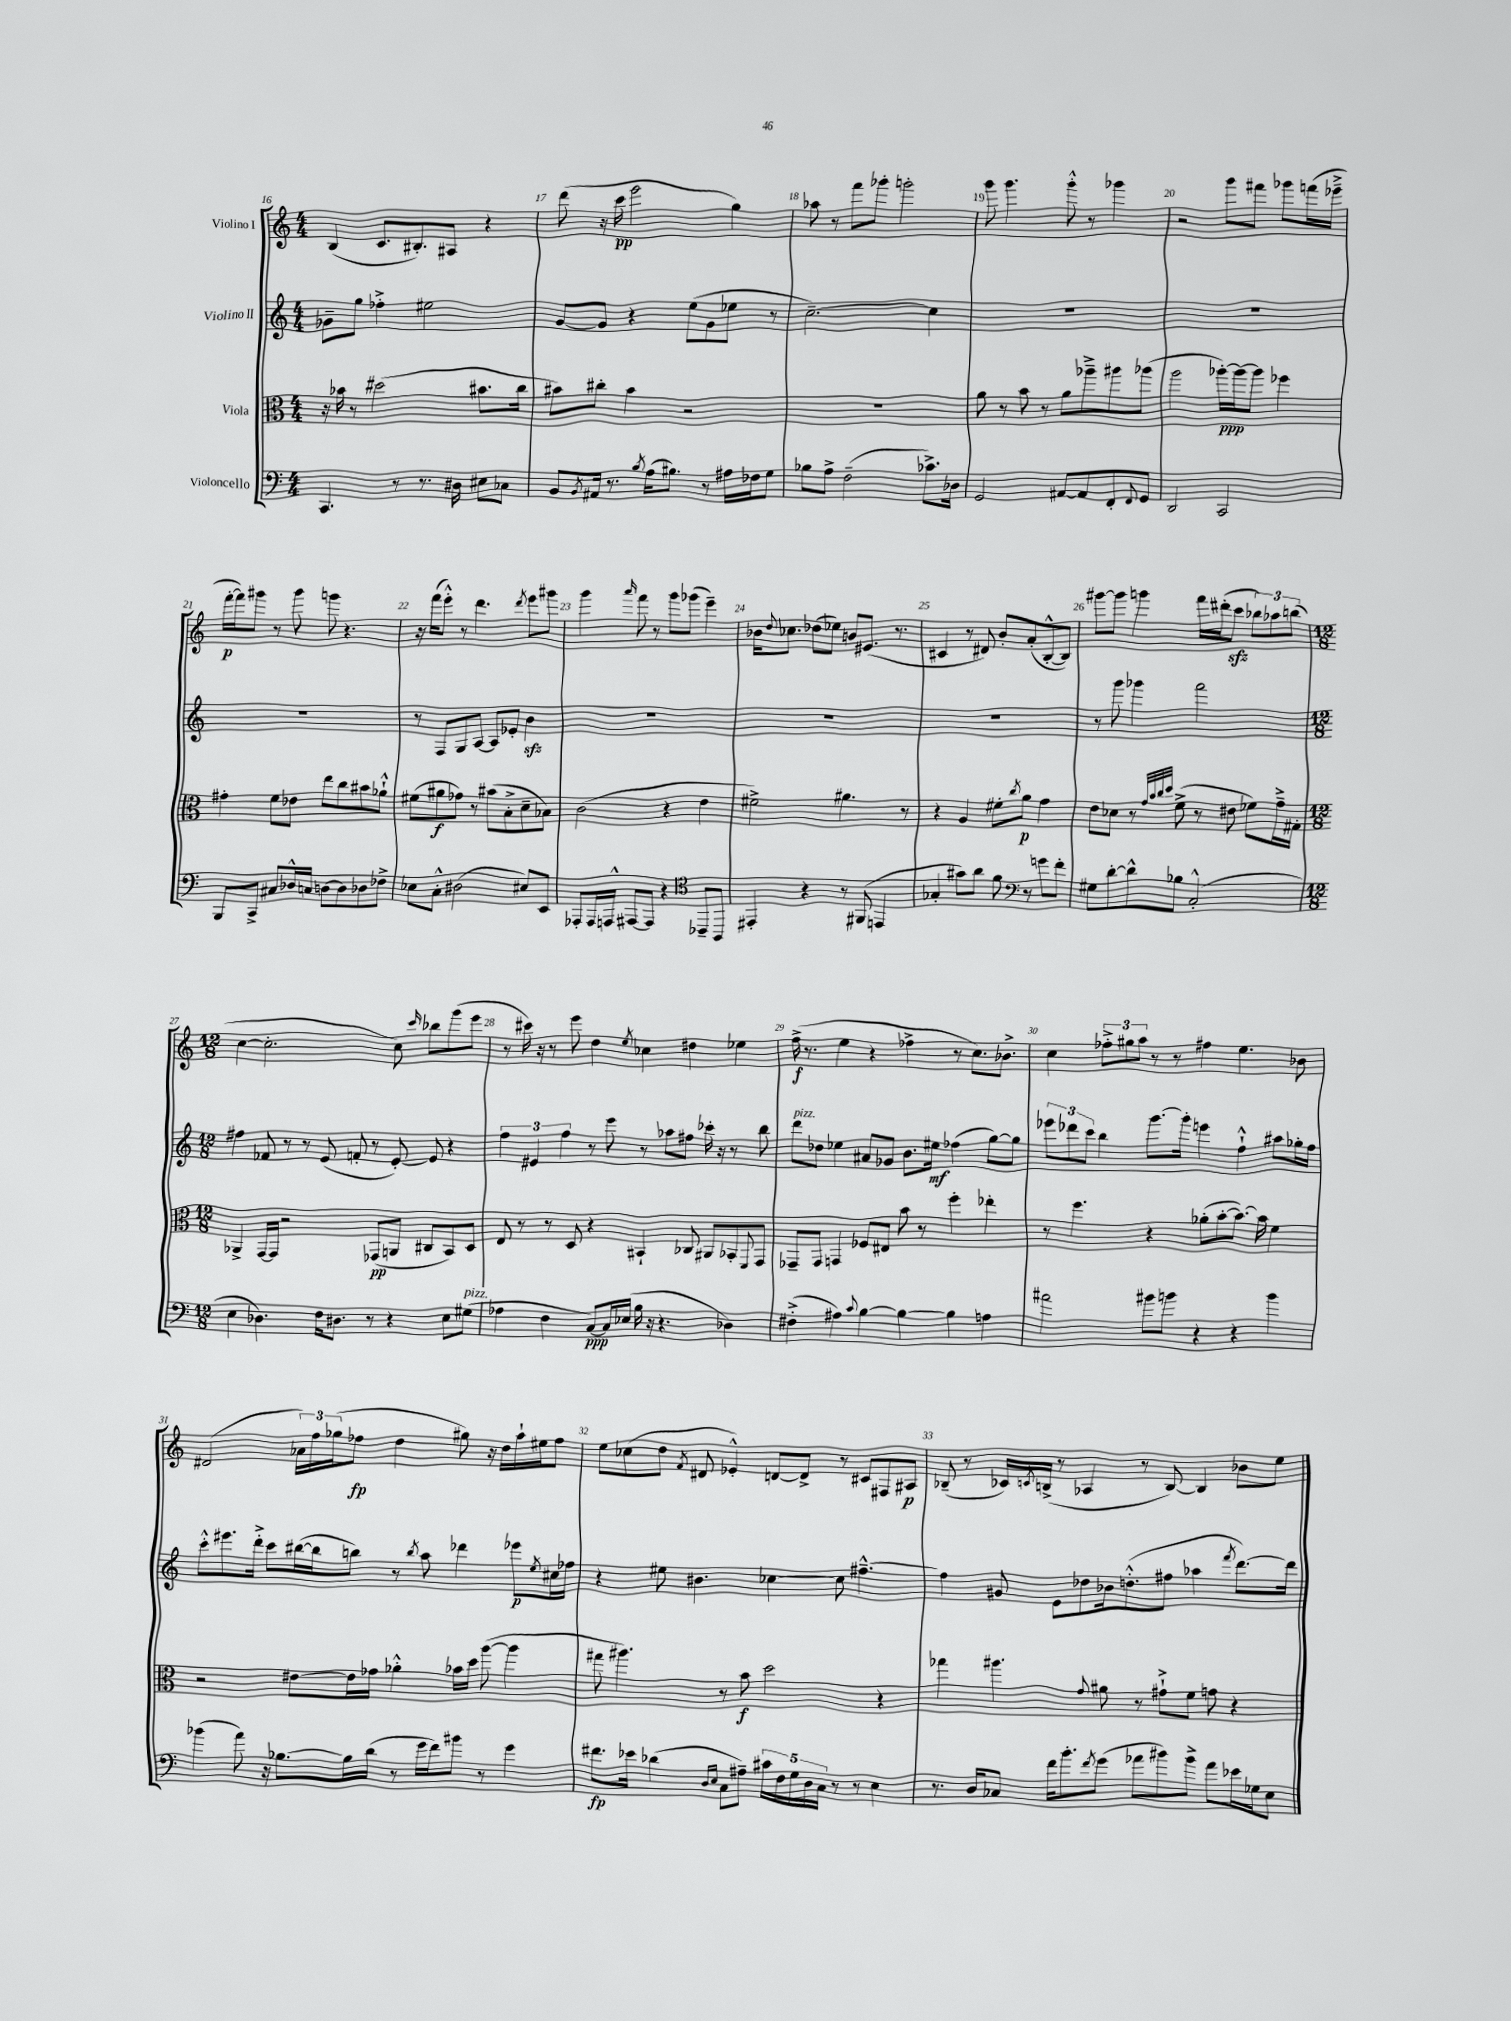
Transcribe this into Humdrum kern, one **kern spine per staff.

**kern	**dynam	**kern	**dynam	**kern	**dynam	**kern	**dynam
*part4	*part4	*part3	*part3	*part2	*part2	*part1	*part1
*staff4	*staff4	*staff3	*staff3	*staff2	*staff2	*staff1	*staff1
*I"Violoncello	*	*I"Viola	*	*I"Violino II	*	*I"Violino I	*
*clefF4	*	*clefC3	*	*clefG2	*	*clefG2	*
*k[]	*	*k[]	*	*k[]	*	*k[]	*
*M4/4	*	*M4/4	*	*M4/4	*	*M4/4	*
=16	=16	=16	=16	=16	=16	=16	=16
4.CC/	.	16r	.	8g-X~\L	.	(4B/	.
.	.	16b-X\	.	.	.	.	.
.	.	8r	.	8gg\J	.	.	.
.	.	(2dd#X\	.	4ff-X'^\	.	8.c/L	.
8r	.	.	.	.	.	.	.
.	.	.	.	.	.	8.B#X'/)	.
8.r	.	.	.	2ee#X\	.	.	.
.	.	.	.	.	.	8A#X/J	.
16D#X\	.	.	.	.	.	.	.
8E#X\L	.	8.b#X\L	.	.	.	4r	.
8C-X\J	.	.	.	.	.	.	.
.	.	16cc\Jk	.	.	.	.	.
=17	=17	=17	=17	=17	=17	=17	=17
8BB/L	.	8b#X\L)	.	[8g/L	.	(8ddd\	.
8qBB/	.	.	.	.	.	.	.
16AA#X/Jk	.	8cc#X'\J	.	8g/J]	.	16r	.
8.r	.	.	.	.	.	16ccc\	pp
.	.	4b#\	.	4r	.	2eee\	.
8qB/	.	.	.	.	.	.	.
(16A\KL	.	.	.	.	.	.	.
8.B#X\J)	.	.	.	.	.	.	.
.	.	2r	.	(8ee\L	.	.	.
8r	.	.	.	8g\	.	.	.
16A#X\LL	.	.	.	8ee-X\J	.	4gg\)	.
16F-X\J	.	.	.	.	.	.	.
8G\J	.	.	.	8r	.	.	.
=18	=18	=18	=18	=18	=18	=18	=18
8B-X\L	.	1r	.	[2.cc~\)	.	8aa-X\	.
8A^\J	.	.	.	.	.	8r	.
(2F~\	.	.	.	.	.	8fff\L	.
.	.	.	.	.	.	8ggg-X'\J	.
.	.	.	.	.	.	2gggn'\	.
8.c-X^\L)	.	.	.	4cc\]	.	.	.
16D-X\Jk	.	.	.	.	.	.	.
=19	=19	=19	=19	=19	=19	=19	=19
2GG/	.	8a\	.	1r	.	8ggg\	.
.	.	8r	.	.	.	4.ggg\	.
.	.	8b\	.	.	.	.	.
.	.	8r	.	.	.	.	.
[8AA#X/L	.	8a\L	.	.	.	8ggg'^^\	.
8AA#/]	.	8aa-X~^\	.	.	.	8r	.
8FF'/	.	8aa#X\	.	.	.	4ggg-X\	.
8qqFF/	.	.	.	.	.	.	.
8GG/J	.	(8aa-X\J	.	.	.	.	.
=20	=20	=20	=20	=20	=20	=20	=20
2DD/	.	2aa\	.	1r	.	2r	.
2CC/	.	[16aa-X'\LL)	ppp	.	.	8ggg\L	.
.	.	16aa-\J_	.	.	.	.	.
.	.	8aa-\J]	.	.	.	8fff#X\J	.
.	.	4ff-X\	.	.	.	8ggg-X\L	.
.	.	.	.	.	.	(16fffn\L	.
.	.	.	.	.	.	16eee-X~^\JJ	.
!!LO:LB:g=z
=21	=21	=21	=21	=21	=21	=21	=21
8BBB/L	.	4g#X'\	.	1r	.	[16fff'\LL	p
.	.	.	.	.	.	16fff\J])	.
8CC^/J	.	.	.	.	.	8ggg#X\J	.
8C#X/L	.	8f\L	.	.	.	8r	.
16D-X^^/L	.	8e-X\J	.	.	.	8ggg#\	.
16Cn/JJ	.	.	.	.	.	.	.
[8Dn\L	.	8ee\L	.	.	.	8gggn\	.
8D\]	.	8cc\	.	.	.	4.r	.
8D-X\	.	8b#X\	.	.	.	.	.
8F-X^\J	.	8a-X`^^\J	.	.	.	.	.
=22	=22	=22	=22	=22	=22	=22	=22
8E-X\L	.	(8f#X\L	.	8r	.	16r	.
.	.	.	.	.	.	(16fff\KL	.
8C'^^\J	.	8a#X\	f	8F/L	.	8eee'^^\J)	.
(2D#X\	.	8g-X\J)	.	8G/	.	8r	.
.	.	8r	.	[8A/J	.	4.ddd\	.
.	.	(8b#X\L	.	8A/L]	.	.	.
.	.	8B'^\	.	8e-X'/J	.	.	.
.	.	.	.	.	.	8qddd/	.
8E#X/L)	.	8d~\	.	4bzz\	.	8eee\L	.
8EE/J	.	8B-X\J)	.	.	.	8ggg#X\J	.
=23	=23	=23	=23	=23	=23	=23	=23
8AAA-X'/L	.	(2c\	.	1r	.	4ggg\	.
16AAA-/L	.	.	.	.	.	.	.
16AAAn^^/JJ	.	.	.	.	.	.	.
.	.	.	.	.	.	16qqaaa/	.
[8AAA#X/L	.	.	.	.	.	8fff\	.
8AAA#/J]	.	.	.	.	.	8r	.
4r	.	4r	.	.	.	8ggg\L	.
.	.	.	.	.	.	(8ggg-X\J	.
8CC-X~/L	.	4e\	.	.	.	4eee~\)	.
8AAA#/J	.	.	.	.	.	.	.
=24	=24	=24	=24	=24	=24	=24	=24
*clefC4	*	*	*	*	*	*	*
4EE#X'/	.	2f#X^\)	.	1r	.	16b-X\KL	.
.	.	.	.	.	.	8qqdd/	.
.	.	.	.	.	.	8.cc-X\J	.
4r	.	.	.	.	.	(8dd-X\L	.
.	.	.	.	.	.	8ee-X\J)	.
8r	.	4.a#X\	.	.	.	8bn/L	.
(8FF#X/	.	.	.	.	.	(8.e#X/J	.
4EEn/	.	.	.	.	.	.	.
.	.	.	.	.	.	8.r	.
.	.	8r	.	.	.	.	.
=25	=25	=25	=25	=25	=25	=25	=25
4G-X'/	.	4r	.	1r	.	4c#X/	.
8g#X\L)	.	4A/	.	.	.	8r	.
8a\J	.	.	.	.	.	8d#X/)	.
8f\	.	8f#X'\L	.	.	.	8b'/L	.
.	.	8qcc/	.	.	.	.	.
8r	.	8a\J	p	.	.	(8a'/	.
8gn\L	.	4g\	.	.	.	[8B'^^/	.
8f'\J	.	.	.	.	.	8B/J])	.
=26	=26	=26	=26	=26	=26	=26	=26
*clefF4	*	*	*	*	*	*	*
8G#X\L	.	8e\L	.	8r	.	[8ggg#X\L	.
[8d'\	.	8d-X\J	.	8ggg\	.	8ggg#\J]	.
8d^^\]	.	8r	.	4ggg-X\	.	4gggn\	.
.	.	32qqg/LLL	.	.	.	.	.
.	.	32qqb/	.	.	.	.	.
.	.	32qqcc/	.	.	.	.	.
.	.	32qqdd/JJJ	.	.	.	.	.
8B-X\J	.	(8f^\	.	.	.	.	.
(2C'^^/	.	8r	.	2fff\	.	16fff\LL	.
.	.	.	.	.	.	(16ddd#X'\J	.
.	.	8e#X\	.	.	.	8ccczz\J	.
.	.	8f-X\L)	.	.	.	12bb-X\L)	.
.	.	.	.	.	.	12aa-X\	.
.	.	16g~^\L	.	.	.	.	.
.	.	.	.	.	.	(12bbn\J	.
.	.	16G#X'\JJ	.	.	.	.	.
!!LO:LB:g=z
=27	=27	=27	=27	=27	=27	=27	=27
*M12/8	*	*M12/8	*	*M12/8	*	*M12/8	*
4E\	.	4AA-X^/	.	4ff#X\	.	[4cc\	.
4.D-X\)	.	[16GG/LL	.	8f-X/	.	2.cc'\]	.
.	.	16GG/JJ]	.	.	.	.	.
.	.	2r	.	8r	.	.	.
.	.	.	.	8r	.	.	.
16F\KL	.	.	.	(8e/	.	.	.
8.D#X\J	.	.	.	.	.	.	.
.	.	.	.	8fn'/	.	.	.
8r	.	(8GG-X/L	pp	8r	.	.	.
4r	.	8AAn/J	.	[8e'/)	.	8cc\)	.
.	.	.	.	.	.	16qqccc/	.
.	.	8C#X/L	.	8e/]	.	8bb-X\L	.
8E\L	.	8BB/)	.	4r	.	(8ggg\	.
!LO:TX:a:i:t=pizz.	!	!	!	!	!	!	!
(8G#X\J	.	8D/J	.	.	.	8eee\J	.
=28	=28	=28	=28	=28	=28	=28	=28
4A-X\	.	8E/	.	6ff\	.	8r	.
.	.	8r	.	.	.	16ccc#X\)	.
.	.	.	.	6e#X/	.	.	.
.	.	.	.	.	.	16r	.
4F\	.	8r	.	.	.	8r	.
.	.	.	.	6ff\	.	.	.
.	.	8D/	.	.	.	8eee\	.
[8C/L)	ppp	4r	.	8r	.	4dd\	.
16C/L]	.	.	.	8eee\	.	.	.
(16E-X/JJ	.	.	.	.	.	.	.
.	.	.	.	.	.	8qee/	.
16B\	.	4BB#X`/	.	8r	.	4cc-X\	.
16r	.	.	.	.	.	.	.
4.r	.	.	.	8aa-X\L	.	.	.
.	.	8C-X/	.	8ff#X\J	.	4dd#X\	.
.	.	8AA#X/L	.	16ccc-X'\	.	.	.
.	.	.	.	16r	.	.	.
4D-X\)	.	8BB-X'/	.	8r	.	4ee-X\	.
.	.	8qqFF/	.	.	.	.	.
.	.	8GG/J	.	8bb\	.	.	.
=29	=29	=29	=29	=29	=29	=29	=29
!	!	!	!	!LO:TX:a:i:t=pizz.	!	!	!
(4F#X'^\	.	8GG-X~/L	.	8ddd\L	.	(16ff^\	f
.	.	.	.	.	.	8.r	.
.	.	8GG-/J	.	8dd-X\J	.	.	.
4A#X\)	.	4GGn/	.	4ee-X\	.	4ee\	.
8qqc/	.	.	.	.	.	.	.
[4B\	.	8F-X/L	.	8a#X/L	.	4r	.
.	.	8E#X/J	.	8g-X/J	.	.	.
4B\_	.	8b\	.	8.b\L	.	4ff-X^\	.
.	.	8r	.	.	.	.	.
.	.	.	.	16ee#X\Jk	mf	.	.
4B\]	.	4ff'\	.	(4ff-X\	.	8r	.
.	.	.	.	.	.	8.cc\L)	.
4An\	.	4ee-X'\	.	[8gg\L)	.	.	.
.	.	.	.	.	.	8.b-X^\J	.
.	.	.	.	8gg\J]	.	.	.
=30	=30	=30	=30	=30	=30	=30	=30
2a#X\	.	8r	.	12eee-X\L	.	4cc\	.
.	.	.	.	12ddd-X\	.	.	.
.	.	4.ff\	.	.	.	.	.
.	.	.	.	12ccc\J	.	.	.
.	.	.	.	4bb\	.	12ff-X'^\L	.
.	.	.	.	.	.	12gg#X\	.
.	.	.	.	.	.	12aa\J	.
8b#X\L	.	4r	.	[8.ggg\L	.	8r	.
8bn\J	.	.	.	.	.	8r	.
.	.	.	.	16ggg'\Jk]	.	.	.
4r	.	(8a-X'\L	.	4eeen\	.	4ff#X\	.
.	.	[8b'\	.	.	.	.	.
4r	.	8.b\J_)	.	4ff`^^\	.	4.ee\	.
.	.	16b\]	.	.	.	.	.
4b\	.	4f\	.	8aa#X\L	.	.	.
.	.	.	.	16gg-X'\L	.	8b-X\	.
.	.	.	.	16ff\JJ	.	.	.
!!LO:LB:g=z
=31	=31	=31	=31	=31	=31	=31	=31
(4b-X\	.	2r	.	8ccc'^^\L	.	(2d#X/	.
.	.	.	.	8.eee#X\	.	.	.
8a\)	.	.	.	.	.	.	.
.	.	.	.	16ddd'^\Jk	.	.	.
16r	.	.	.	8ccc\L	.	.	.
[8.B-X\L	.	.	.	.	.	.	.
.	.	[8e#X\L	.	([16bb#X\L	.	24a-X\LL)	.
.	.	.	.	.	.	24ff\	.
.	.	.	.	16bb#\J]	.	.	.
.	.	.	.	.	.	(24gg-X\J	.
16B-\L]	.	16e#\L]	.	8bbn\J)	.	8ff-X\J	fp
(16d\JJ	.	16g-X\JJ	.	.	.	.	.
8r	.	4a-X'^^\	.	8r	.	4dd\	.
.	.	.	.	8qbb/	.	.	.
16g\LL	.	.	.	8aa\	.	.	.
16f\J)	.	.	.	.	.	.	.
8b#X\J	.	16b-X\LL	.	4ddd-X\	.	8gg#X\)	.
.	.	16dd\JJ	.	.	.	.	.
8r	.	([8aa\	.	.	.	16r	.
.	.	.	.	.	.	16dd\LL	.
4g\	.	4aa\]	.	8eee-X\L	p	16aa`\	.
.	.	.	.	.	.	16ee#X\J	.
.	.	.	.	8qee/	.	.	.
.	.	.	.	16cc#X\L	.	8ff-\J	.
.	.	.	.	16ff-X\JJ	.	.	.
=32	=32	=32	=32	=32	=32	=32	=32
8.f#X\L	fp	8gg#X\	.	4r	.	8ee\L	.
.	.	4.aa#X\)	.	.	.	(8cc-X\	.
16e-X\Jk	.	.	.	.	.	.	.
(4d-X\	.	.	.	8ee#X\	.	8dd\J	.
.	.	.	.	.	.	8qf/	.
.	.	.	.	4.b#X\	.	8d#X/	.
16qqD/LL	.	.	.	.	.	.	.
16qqE/JJ	.	.	.	.	.	.	.
8C\L	.	8r	.	.	.	4e-X'^^/)	.
8A#X~\J)	.	8b\	f	.	.	.	.
20c#X\LL	.	2dd\	.	[4cc-X\	.	[8dn/L	.
20F\	.	.	.	.	.	.	.
20G\	.	.	.	.	.	.	.
.	.	.	.	.	.	8d^/J]	.
20D\	.	.	.	.	.	.	.
20C\JJ	.	.	.	.	.	.	.
8r	.	.	.	8cc-\]	.	8r	.
8r	.	.	.	[4.ff#X~^^\	.	8c#X/L	.
4E\	.	4r	.	.	.	8F#X/	.
.	.	.	.	.	.	8A#X/J	p
=33	=33	=33	=33	=33	=33	=33	=33
8.r	.	4gg-X\	.	4ff#\]	.	(8B-X~/	.
.	.	.	.	.	.	8r	.
16D/KL	.	.	.	.	.	.	.
8C-X/J	.	4.aa#X\	.	8g#X/	.	16c-X/LL)	.
.	.	.	.	.	.	8qcn/	.
.	.	.	.	.	.	(16Bn^/JJ	.
16f\KL	.	.	.	8e\L	.	8r	.
8.b'\	.	.	.	.	.	.	.
.	.	.	.	8dd-X\	.	4A-X/	.
8qf/	.	8qqg/	.	.	.	.	.
(8g\J	.	8a#X\	.	16b-X\k	.	.	.
.	.	.	.	(8.ddn'^^\	.	.	.
8a-X\L	.	8r	.	.	.	8r	.
8b#X\)	.	8g#X`^\L	.	8ff#X\J	.	[8B/)	.
8b#^\J	.	8f\J	.	4aa-X\	.	4B/]	.
8a-\L	.	8gn\	.	.	.	.	.
.	.	.	.	8qfff/	.	.	.
16e-X\L	.	4r	.	[8.ddd\L)	.	8b-X\L	.
16G-X\J	.	.	.	.	.	.	.
8E\J	.	.	.	.	.	8ee\J	.
.	.	.	.	16ddd\Jk]	.	.	.
==	==	==	==	==	==	==	==
*-	*-	*-	*-	*-	*-	*-	*-
